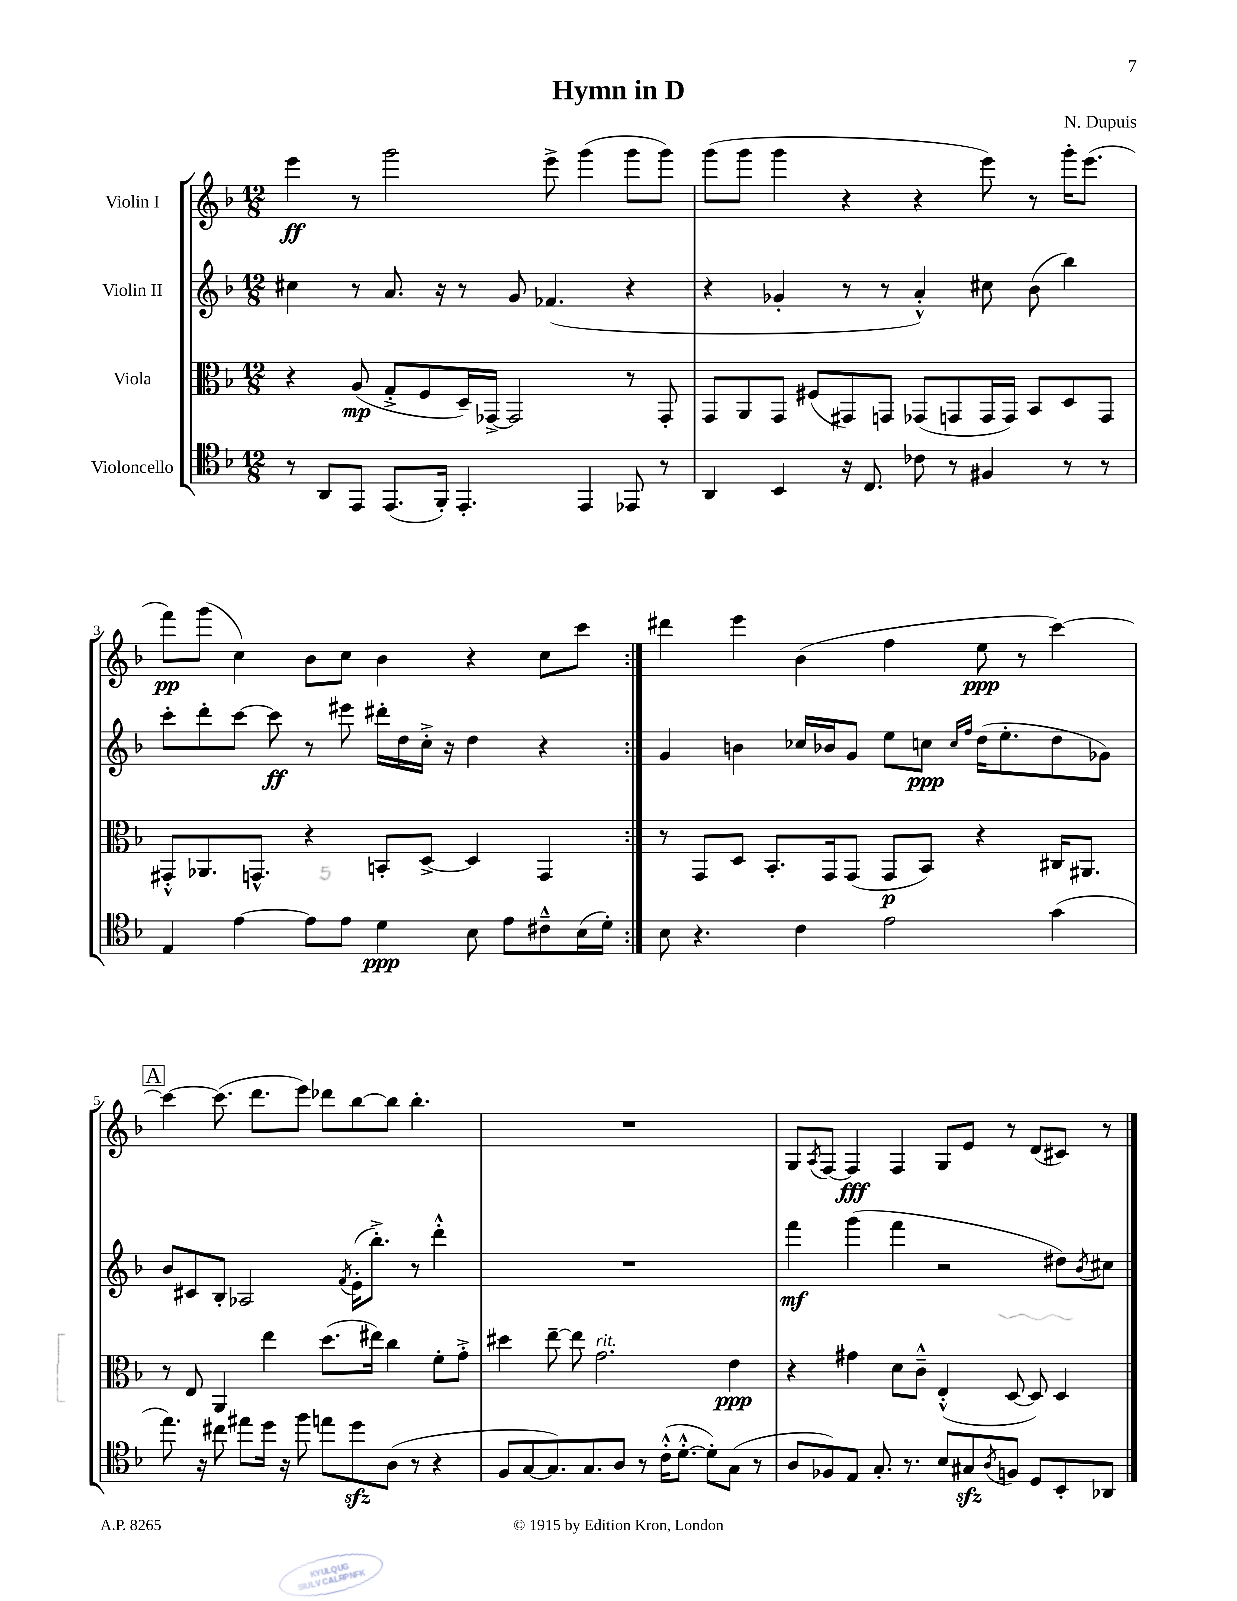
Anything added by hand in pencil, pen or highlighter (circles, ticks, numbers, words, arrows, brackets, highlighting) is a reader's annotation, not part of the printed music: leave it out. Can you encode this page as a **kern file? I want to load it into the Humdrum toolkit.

**kern	**kern	**kern	**kern
*staff4	*staff3	*staff2	*staff1
*clefC4	*clefC3	*clefG2	*clefG2
*k[b-]	*k[b-]	*k[b-]	*k[b-]
*M12/8	*M12/8	*M12/8	*M12/8
8r	4r	4cc#	4eee
8AA	.	.	.
8EE	(8A	8r	8r
(8.EE	8G'^	8.a	2ggg
.	8F	.	.
16FF')	.	16r	.
4.EE'	16D~)	8r	.
.	[16GG-^	.	.
.	2GG-]	8g	.
.	.	(4.f-	8eee^
4EE	.	.	(4ggg
8EE-	8r	4r	8ggg
8r	8GG-'	.	8ggg)
=	=	=	=
4AA	8GG	4r	(8ggg
.	8AA	.	8ggg
4BB-	8GG	4g-'	4ggg
.	(8F#	.	.
16r	8GG#)	8r	4r
8.C	.	.	.
.	8GG	8r	.
8c-	(8GG-	4a'^^)	4r
8r	8GG	.	.
4F#	16GG	8cc#	8eee)
.	16GG)	.	.
.	8BB-	(8b-	8r
8r	8D	4bb-)	16ggg'
.	.	.	(8.eee
8r	8GG	.	.
=	=	=	=
4E	8GG#'^^	8ccc'	8fff)
.	8.AA-	8ddd'	(8ggg
[4e	.	[8ccc	4cc)
.	8.GG^^	.	.
.	.	8ccc]	.
8e]	4r	8r	8b-
8e	.	8eee#	8cc
4d	8BB'	16ddd#'	4b-
.	.	16dd	.
.	[8D^	16cc'^	.
.	.	16r	.
8B-	4D]	4dd	4r
8e	.	.	.
8c#~^^	4GG	4r	8cc
(16B-	.	.	8ccc
16d')	.	.	.
=:|!	=:|!	=:|!	=:|!
8B-	8r	4g	4ddd#
4.r	8GG	.	.
.	8D	4b	4eee
.	8.BB-'	.	.
4c	.	16cc-	(4b-
.	16GG	16b-	.
.	(8GG	8g	.
2e	8GG	8ee	4ff
.	8BB-)	8cc	.
.	.	16qqcc	.
.	.	16qqff	.
.	4r	(16dd	8ee
.	.	8.ee'	.
.	.	.	8r
(4g	16C#	8dd	[4ccc)
.	8.AA#	.	.
.	.	8g-)	.
=	=	=	=
8.ee)	8r	8b-	4ccc_
.	8E	8c#	.
16r	.	.	.
8cc#	4AA	8B-'	(8.ccc]
8ee#	.	2A-	.
.	.	.	8.ddd
16dd	4ee	.	.
16r	.	.	.
8ff	.	.	8eee)
8ee	(8.dd	.	8ddd-
.	.	8qf	.
8dd	.	(16e'	[8bb-
.	16ee#)	8.bb-'^)	.
(8A	4cc	.	8bb-]
8r	.	8r	4.bb-'
4r	8f'	4ddd'^^	.
.	8g'^	.	.
=	=	=	=
8F	4dd#	1.r	1.r
[8G	.	.	.
8.G])	[8ee~	.	.
.	8ee]	.	.
8.G	.	.	.
.	2.g	.	.
8A	.	.	.
8r	.	.	.
(16c'^^	.	.	.
[8.d'^^	.	.	.
8d'])	.	.	.
(8G	4e	.	.
8r	.	.	.
=	=	=	=
8A	4r	4fff	8G
.	.	.	8qA
8F-)	.	.	[8F
8E	4g#	(4ggg	4F]
8.G'	.	.	.
.	8d	4fff	4F
8.r	.	.	.
.	8c~^^	.	.
8B-	(4E'^^	2r	8G
8G#	.	.	8e
8qA	.	.	.
8F	[8D	.	8r
8D	8D])	.	(8d
8BB-'	4D	8dd#)	8c#)
.	.	8qb-	.
8AA-	.	8cc#	8r
==	==	==	==
*-	*-	*-	*-
